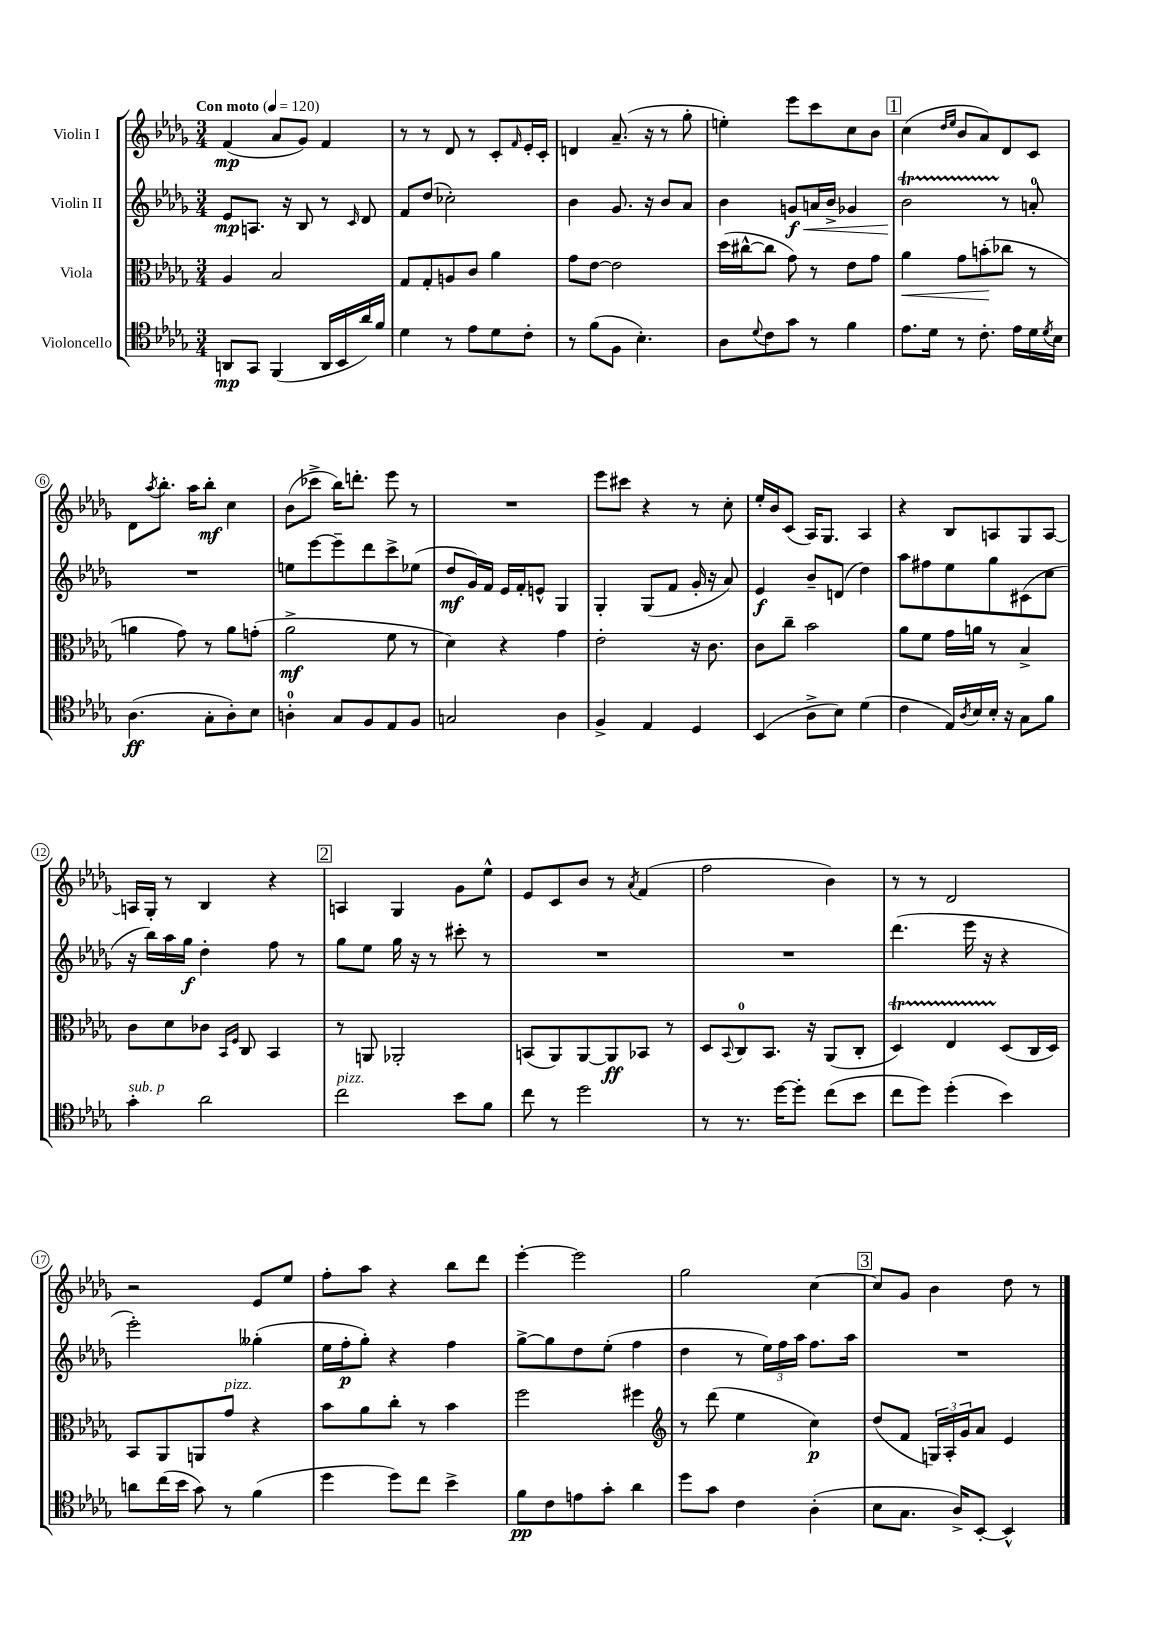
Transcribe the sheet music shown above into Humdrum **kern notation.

**kern	**kern	**kern	**kern
*staff4	*staff3	*staff2	*staff1
*clefC4	*clefC3	*clefG2	*clefG2
*k[b-e-a-d-g-]	*k[b-e-a-d-g-]	*k[b-e-a-d-g-]	*k[b-e-a-d-g-]
*M3/4	*M3/4	*M3/4	*M3/4
*MM120	*MM120	*MM120	*MM120
8AA	4A-	8e-	(4f
8GG-	.	8.A	.
(4FF	2B-	.	8a-
.	.	16r	.
.	.	8B-	8g-)
16AA	.	8r	4f
16BB-	.	.	.
.	.	16qqc	.
16a-)	.	8d-	.
16f	.	.	.
=	=	=	=
4d-	8G-	8f	8r
.	8G-'	(8dd-	8r
8r	8A	2cc-')	8d-
8e-	8c	.	8r
8d-	4a-	.	8c'
.	.	.	16qqf
8c'	.	.	16e-'
.	.	.	16c'
=	=	=	=
8r	8g-	4b-	4d
(8f	[8e-	.	.
8F	2e-]	8.g-	(8.a-~
4.B-')	.	.	.
.	.	16r	16r
.	.	8b-	8r
.	.	8a-	8gg-'
=	=	=	=
8A-	(16dd-	4b-	4ee')
.	[16cc#^^	.	.
8qqd-	.	.	.
8c	8cc#]	.	.
8g-	8g-)	8g	8eee-
8r	8r	16a	8ccc
.	.	16b-^	.
4f	8e-	4g-	8cc
.	8g-	.	8b-
=	=	=	=
8.e-	4a-	2b-	(4cc
16d-	.	.	.
.	.	.	16qqdd-
.	.	.	16qqee-
8r	8g-	.	8b-
8.c'	(8b'	.	8a-)
.	8cc-	8r	8d-
16e-	.	.	.
16d-	8r	8a'	8c
8qd-	.	.	.
16B-	.	.	.
=	=	=	=
(4.A-	4a	2.r	8d-
.	.	.	8qaa-
.	.	.	8.bb-'
.	8g-)	.	.
.	.	.	16aa-
8G-'	8r	.	8bb-'
8A-')	8a	.	4cc
8B-	(8g'	.	.
=	=	=	=
4A'	2a-^	8ee	(8b-
.	.	[8eee-	8ccc-^
8G-	.	8eee-~]	16bb-)
.	.	.	8.ddd'
8F	.	8ddd-	.
8E-	8f	8ccc^	8eee-
8F	8r	(8ee-	8r
=	=	=	=
2G	4d-)	8dd-	2.r
.	.	16g-)	.
.	.	16f	.
.	4r	16e-	.
.	.	16f'	.
.	.	8e^^	.
4A-	4g-	4G-	.
=	=	=	=
4F^	2e-'	4G-'	8eee-
.	.	.	8ccc#
4E-	.	(8G-	4r
.	.	8f	.
4D-	16r	16g-'	8r
.	8.c	16r	.
.	.	8a-)	8cc'
=	=	=	=
(4BB-	8c	4e-	16ee-'
.	.	.	16b-
.	8cc~	.	(8c
8A-^	2b-	8b-~	16A-)
.	.	.	8.G-
8B-)	.	(8d	.
(4d-	.	4dd-)	4A-
=	=	=	=
4c	8a-	8aa-	4r
.	8f	8ff#	.
16E-)	16g-	8ee-	8B-
8qA-	.	.	.
16B-	16a	.	.
16B-'	8r	8gg-	8A
16r	.	.	.
8G-	4B-^	(8c#	8G-
8f	.	8cc	[8A
=	=	=	=
4g-'	8c	16r	16A]
.	.	16bb-)	16G-'
.	8d-	16aa-	8r
.	.	16gg-	.
2a-	8c-	4dd-'	4B-
.	16qqBB-	.	.
.	16qqF	.	.
.	8C	.	.
.	4BB-	8ff	4r
.	.	8r	.
=	=	=	=
2cc	8r	8gg-	4A
.	8AA	8ee-	.
.	2AA-'	16gg-	4G-
.	.	16r	.
.	.	8r	.
8b-	.	8ccc#'	8g-
8f	.	8r	8ee-^^
=	=	=	=
8cc	(8BB	2.r	8e-
8r	8AA-)	.	8c
2dd-	[8AA-	.	8b-
.	8AA-]	.	8r
.	.	.	8qa-
.	8BB-	.	(4f
.	8r	.	.
=	=	=	=
8r	8D-	2.r	2ff
.	8qqBB-	.	.
8.r	8C	.	.
.	8.BB-	.	.
[16dd-	.	.	.
8dd-']	.	.	.
.	16r	.	.
(8cc	(8AA-	.	4b-)
8b-	8C'	.	.
=	=	=	=
8cc	4D-)	(4.ddd-	8r
8dd-)	.	.	8r
(4dd-'	4E-	.	2d-
.	.	16eee-	.
.	.	16r	.
4b-)	(8D-	4r	.
.	16C	.	.
.	16D-)	.	.
=	=	=	=
8a	8BB-	2eee-')	2r
(16cc	8AA-	.	.
16b-	.	.	.
8g-)	8AA	.	.
8r	8g-	.	.
(4f	4r	(4gg--'	8e-
.	.	.	8ee-
=	=	=	=
4dd-	8b-	16ee-	8ff'
.	.	16ff'	.
.	8a-	8gg-')	8aa-
8dd-)	8cc'	4r	4r
8cc	8r	.	.
4b-^	4b-	4ff	8bb-
.	.	.	8ddd-
=	=	=	=
8f	2ff	[8gg-^	[4eee-'
8c	.	8gg-]	.
8e	.	8dd-	2eee-]
8g-'	.	(8ee-'	.
4a-	4ff#	4ff	.
=	=	=	=
*	*clefG2	*	*
8dd-	8r	4dd-	2gg-
8g-	(8ddd-	.	.
4c	4ee-	8r	.
.	.	24ee-)	.
.	.	24ff	.
.	.	24aa-	.
(4A-'	4cc)	8.ff	[4cc
.	.	16aa-	.
=	=	=	=
8B-	(8dd-	2.r	8cc]
8.G-	8f	.	8g-
.	24G)	.	4b-
.	24A-'	.	.
16A-^)	.	.	.
.	24g-	.	.
[8BB-'	8a-	.	.
4BB-^^]	4e-	.	8dd-
.	.	.	8r
==	==	==	==
*-	*-	*-	*-
